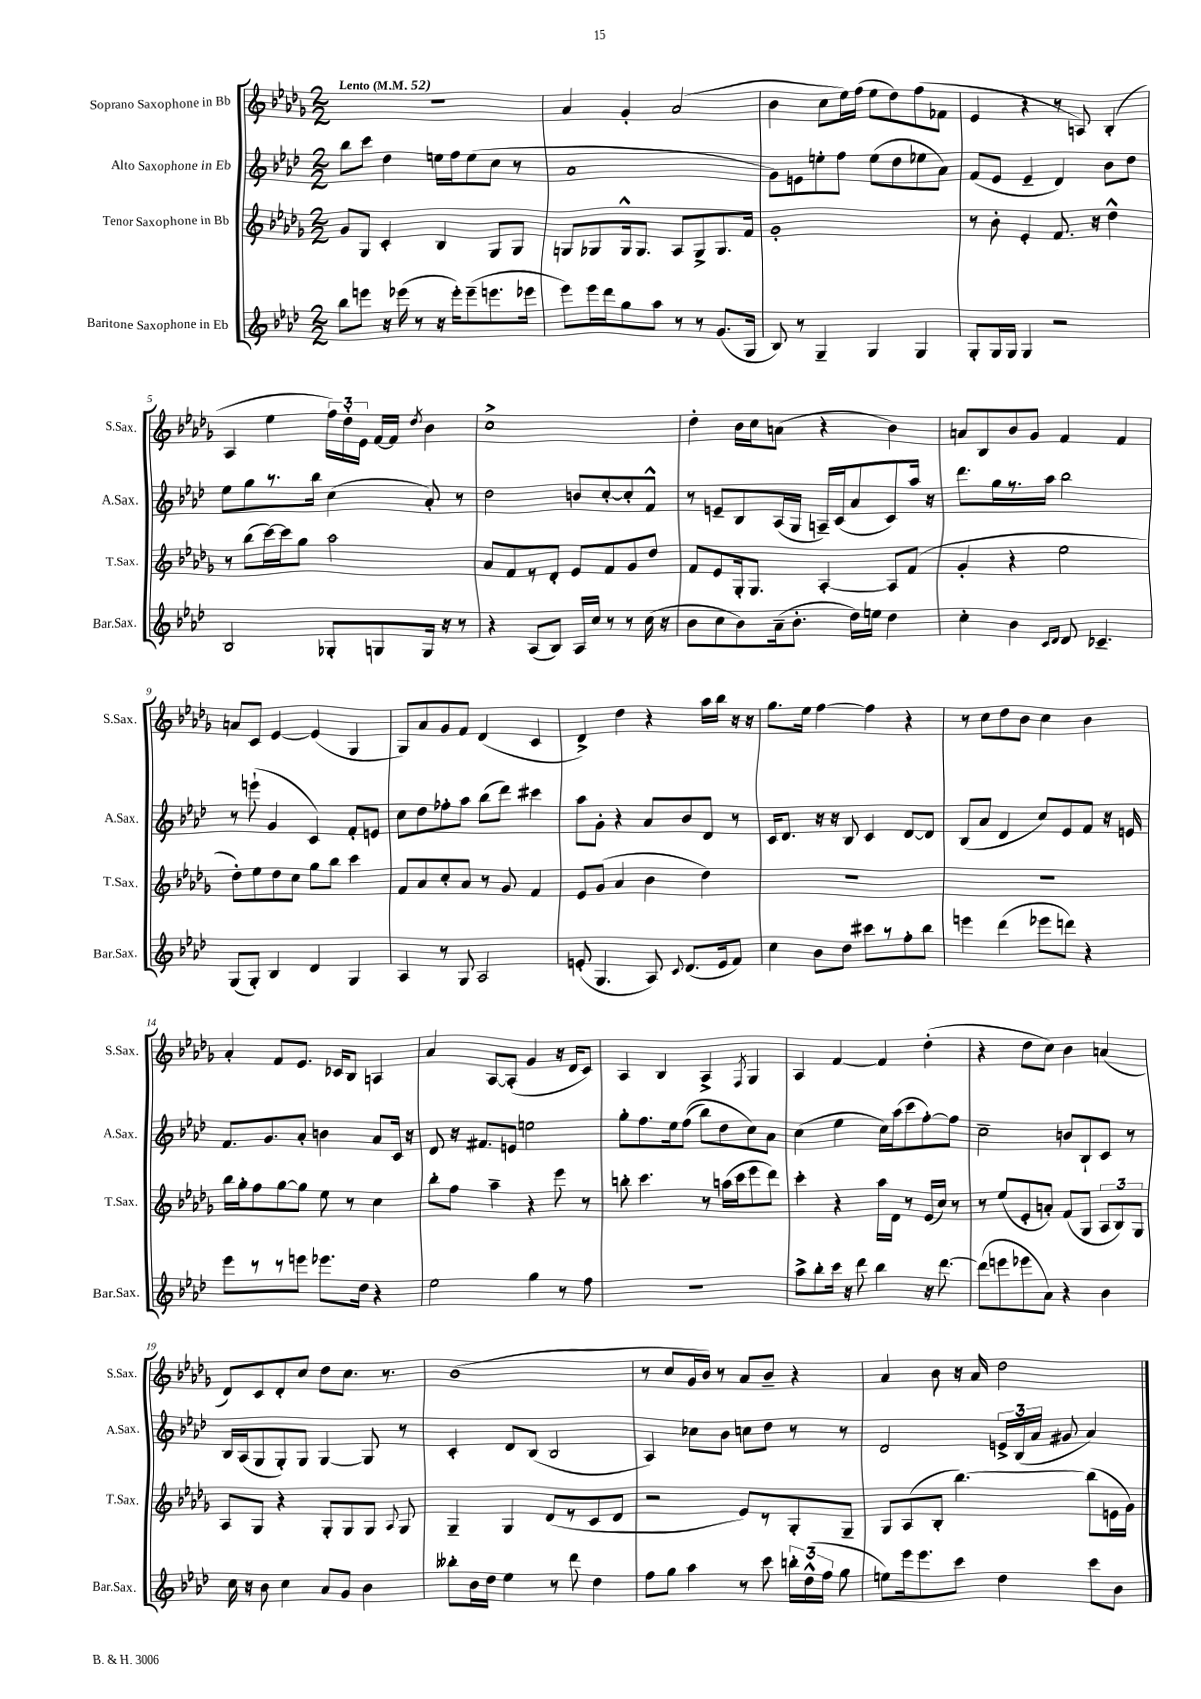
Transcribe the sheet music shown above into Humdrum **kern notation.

**kern	**kern	**kern	**kern
*staff4	*staff3	*staff2	*staff1
*clefG2	*clefG2	*clefG2	*clefG2
*k[b-e-a-d-]	*k[b-e-a-d-g-]	*k[b-e-a-d-]	*k[b-e-a-d-g-]
*M2/2	*M2/2	*M2/2	*M2/2
*MM52	*MM52	*MM52	*MM52
8bb-\L	8g-/L	8bb-\L	1r
8eee\J	8G-/J	8ccc\J	.
16r	4c'/	4dd-\	.
(16eee-\	.	.	.
8r	.	.	.
16r	4B-/	16ee\LL	.
16eee-'\LK)	.	16ff\J	.
(8eee-~\	.	(8ee\	.
8.eee\	8G-/L	8cc\J	.
.	8G-/J	8r	.
16eee-\Jk	.	.	.
=	=	=	=
8eee-\L)	8G/L	1a-	4a-/
16eee-\L	8G-/	.	.
16ddd-\J	.	.	.
8gg\	16G-^^/k	.	4g-'/
.	8.G-/J	.	.
8aa-\J	.	.	.
8r	8A-/L	.	(2a-/
8r	8G-^/	.	.
(8.g/L	8.G-/	.	.
16G/Jk	16f/Jk	.	.
=	=	=	=
8B-/)	1g-'	8g\L)	4b-\
8r	.	8e\	.
4G~/	.	8ee'\	8cc\L
.	.	8ff\J	16ee-\L)
.	.	.	(16ff\JJ
4G/	.	(8ee\L	8ee-\L
.	.	8dd-\	8dd-\)
4G/	.	8ee-\	(8ff\
.	.	8a-\J)	8f-\J
=	=	=	=
8G'/L	8r	(8f/L	4e-/
16G/L	8b-'\	8e-/J	.
16G/JJ	.	.	.
4G/	4e-'/	4e-~/	4r
2r	8.f/	4d-/)	8r
.	.	.	8A/)
.	16r	.	.
.	4dd-^^\	8b-\L	(4B-'/
.	.	8dd-\J	.
=	=	=	=
2B-/	8r	8ee-\L	4A-/
.	(8bb-\L	8gg\	.
.	[16ccc\L)	8.r	4ee-\
.	16ccc\]J	.	.
.	8gg-\J	.	.
.	.	16bb-\Jk	.
8G-'/L	2aa-\	(4cc\	24ff\LL)
.	.	.	24dd-'\
.	.	.	24e-\JJ
8G/	.	.	[16f/LL
.	.	.	16f/]JJ
.	.	.	8qdd-/
16G/Jk	.	8a-'/)	4b-\
16r	.	.	.
8r	.	8r	.
=	=	=	=
4r	8a-/L	2dd-\	1cc^
.	8f/	.	.
(8A-/L	8r	.	.
8B-/J)	8d-'/J	.	.
16A-/LL	8e-/L	8b/L	.
16cc/JJ	.	.	.
8r	8f/	[8cc'/	.
8r	8g-/	8cc'/]	.
(16cc\	8dd-/J	8f^^/J	.
16r	.	.	.
=	=	=	=
8b-\L	8f/L	8r	4dd-'\
8cc\	8e-/	8e~/L	.
8b-\)	16G-'/k	8B-/	16b-\LL
.	8.G-/J	.	16cc\J
(16a-~\k	.	(16A-/L	(8a\J
8.b-'\J	.	16G/JJ	.
.	[4A-'/	16A~/LL)	4r
.	.	(16c/J	.
16dd-\LL)	.	8a-/	.
16ee\JJ	.	.	.
4dd-\	8A-/]L	8c/)	4b-\)
.	(8f/J	16aa-/Jk	.
.	.	16r	.
=	=	=	=
4cc'\	4g-'/	8.ddd-\L	8a/L
.	.	.	8B-/
.	.	16gg\L	.
4b-\	4r	8.r	8b-/
.	.	.	8g-/J
.	.	16aa-\JJ	.
16qqc/LL	.	.	.
16qqd-/JJ	.	.	.
8d-/	2ee-\	2bb-\	4f/
4.c-~/	.	.	.
.	.	.	4f/
=	=	=	=
(8G/L	8dd-'\L)	8r	8a/L
8G'/J)	8ee-\	(8eee`\	8c/J
4B-/	8dd-\	4g/	[4e-/
.	8cc\J	.	.
4d-/	8gg-\L	4c/)	(4e-/]
.	8bb-\J	.	.
4G/	4ccc\	8f'/L	4G-/
.	.	8e/J	.
=	=	=	=
4A-/	8f/L	8cc\L	8G-/L)
.	8a-/	8dd-\	8a-/
8r	8cc'/	8ff-'\	8g-/
8G/	8a-/J	8aa-\J	8f/J
2A-/	8r	(8bb-\L	(4d-/
.	8g-/	8ddd-\J)	.
.	4f/	4ccc#\	4c/
=	=	=	=
(8e'/	8e-/L	8aa-\L	4d-^/)
4.G/	(8g-/J	8g'\J	.
.	4a-/	4r	4dd-\
8A-/)	4b-\	8a-/L	4r
8qqc/	.	.	.
(8.d-/L	.	8b-/	.
.	4dd-\)	8d-/J	16aa-\LL
16e/k	.	.	16bb-\JJ
8f/J)	.	8r	16r
.	.	.	16r
=	=	=	=
4cc\	1r	16c/LK	8.gg-\L
.	.	8.d-/J	.
.	.	.	16ee-\Jk
8b-\L	.	16r	[4ff\
.	.	16r	.
8dd-\J	.	8B-/	.
8ccc#\L	.	4c/	4ff\]
8r	.	.	.
8ff'\	.	[8d-/L	4r
8bb-\J	.	8d-/]J	.
=	=	=	=
4eee\	1r	(8B-/L	8r
.	.	8a-/J	8cc\L
(4ddd-\	.	4d-/	8dd-\
.	.	.	8b-\J
8eee-\L	.	8cc/L)	4cc\
8ddd\J)	.	8e-/	.
4r	.	8f/J	4b-\
.	.	16r	.
.	.	16e/	.
=	=	=	=
8eee-\L	16bb-\LL	8.f/L	4a-'/
.	16gg-'\J	.	.
8r	8ff\	.	.
.	.	8.g/	.
8r	[8gg-\	.	8f/L
8eee\J	8gg-\]J	8a-'/J	8.e-/J
8.eee-\L	8ee-\	4b\	.
.	.	.	16c-/LK
.	8r	.	8B-/J
16dd-\Jk	.	.	.
4r	4cc\	8a-/L	4A/
.	.	16c/Jk	.
.	.	16r	.
=	=	=	=
2ee-\	8bb-'\L	8d-/	4a-/
.	8ff\J	16r	.
.	.	8.f#/L	.
.	4aa-~\	.	[8A-/L
.	.	8e/J	(8A-'/]J
4gg\	4r	2ee\	4g-/
8r	8eee-\	.	16r
.	.	.	16d-/LK
8ff\	8r	.	8c/J)
=	=	=	=
1r	8bb'\	8gg'\L	4A-/
.	4.ccc\	8.ff\	.
.	.	.	4B-/
.	.	16ee-\k	.
.	.	&((8ff\J	.
.	8r	8bb-\L)	4A-^/
.	(16aa\LL	8dd-\	.
.	16ccc\J	.	.
.	.	.	8qF/
.	8eee-\	8cc\&)	4G-/
.	8ddd-\J)	8a-\J	.
=	=	=	=
8aa-^\L	4ccc'\	(4cc\	4A-/
8bb-'\	.	.	.
16ccc\Jk	4r	4ee-\	[4f/
16r	.	.	.
8ddd-\	.	.	.
4bb-\	16aa-\LL	16cc\LL)	4f/]
.	16d-\JJ	(16aa-\J	.
.	8r	8ccc\	.
16r	(16e-/LL	[8ff'\)	(4dd-'\
[8.ddd-\	16cc/JJ)	.	.
.	8r	8ff\]J	.
=	=	=	=
(8ddd-\]L	8r	2cc~\	4r
8eee\	(8ee-/L	.	.
8eee-\	8e-'/	.	8dd-\L
8a-\J)	8a'/J)	.	8cc\J)
4r	(8f/L	8b/L	4b-\
.	8G-/J	8B-`/	.
4b-\	12A-/L	8c/J	(4a/
.	12B-/)	.	.
.	.	8r	.
.	12G-/J	.	.
=	=	=	=
16cc\	8A-/L	16B-/LL	8d-/L)
16r	.	(16A-/J	.
8b-\	8G-/J	8G/	8c/
4cc\	4r	8G'/)	8d-'/
.	.	8G/J	8cc/J
8a-/L	8G-'/L	[4G/	8dd-\L
8g/J	8G-/	.	8.cc\J
4b-\	8G-/J	8G/]	.
.	.	.	8.r
.	8qqA-/	.	.
.	8G-/	8r	.
=	=	=	=
8bb--'\L	4G-~/	4c'/	(1b-
16b-\L	.	.	.
16dd-\JJ	.	.	.
4ee-\	4G-/	8d-/L	.
.	.	(8B-/J	.
8r	(8d-/L	2B-/	.
8ddd-\	8r	.	.
4dd-\	8c/	.	.
.	8d-/J	.	.
=	=	=	=
8ff\L	2r	4A-/)	8r
8gg\J	.	.	8cc/L
4aa-\	.	8cc-\L	16g-/L
.	.	.	16b-/JJ)
.	.	8b-\J	8r
8r	8e-/L)	8cc\L	8a-/L
8ccc\	8r	8dd-\J	8b-~/J
24bb'\LL	8G-'/	8r	4r
(24dd-^^\	.	.	.
24ff\JJ	.	.	.
8gg\	8G-~/J	8r	.
=	=	=	=
8ee\L)	8G-/L	2d-/	4a-/
16eee-\k	(8A-/	.	.
8.eee-\	.	.	.
.	8B-'/J	.	8b-\
8ccc\J	[4.bb-\)	.	16r
.	.	.	16a-/
4dd-\	.	24e^/LL	2dd-\
.	.	(24B-/	.
.	.	24a-/JJ	.
.	.	8g#/	.
8ccc\L	(8bb-\]L	4a-/)	.
8b-\J	16e\L	.	.
.	16g-\JJ)	.	.
==	==	==	==
*-	*-	*-	*-
